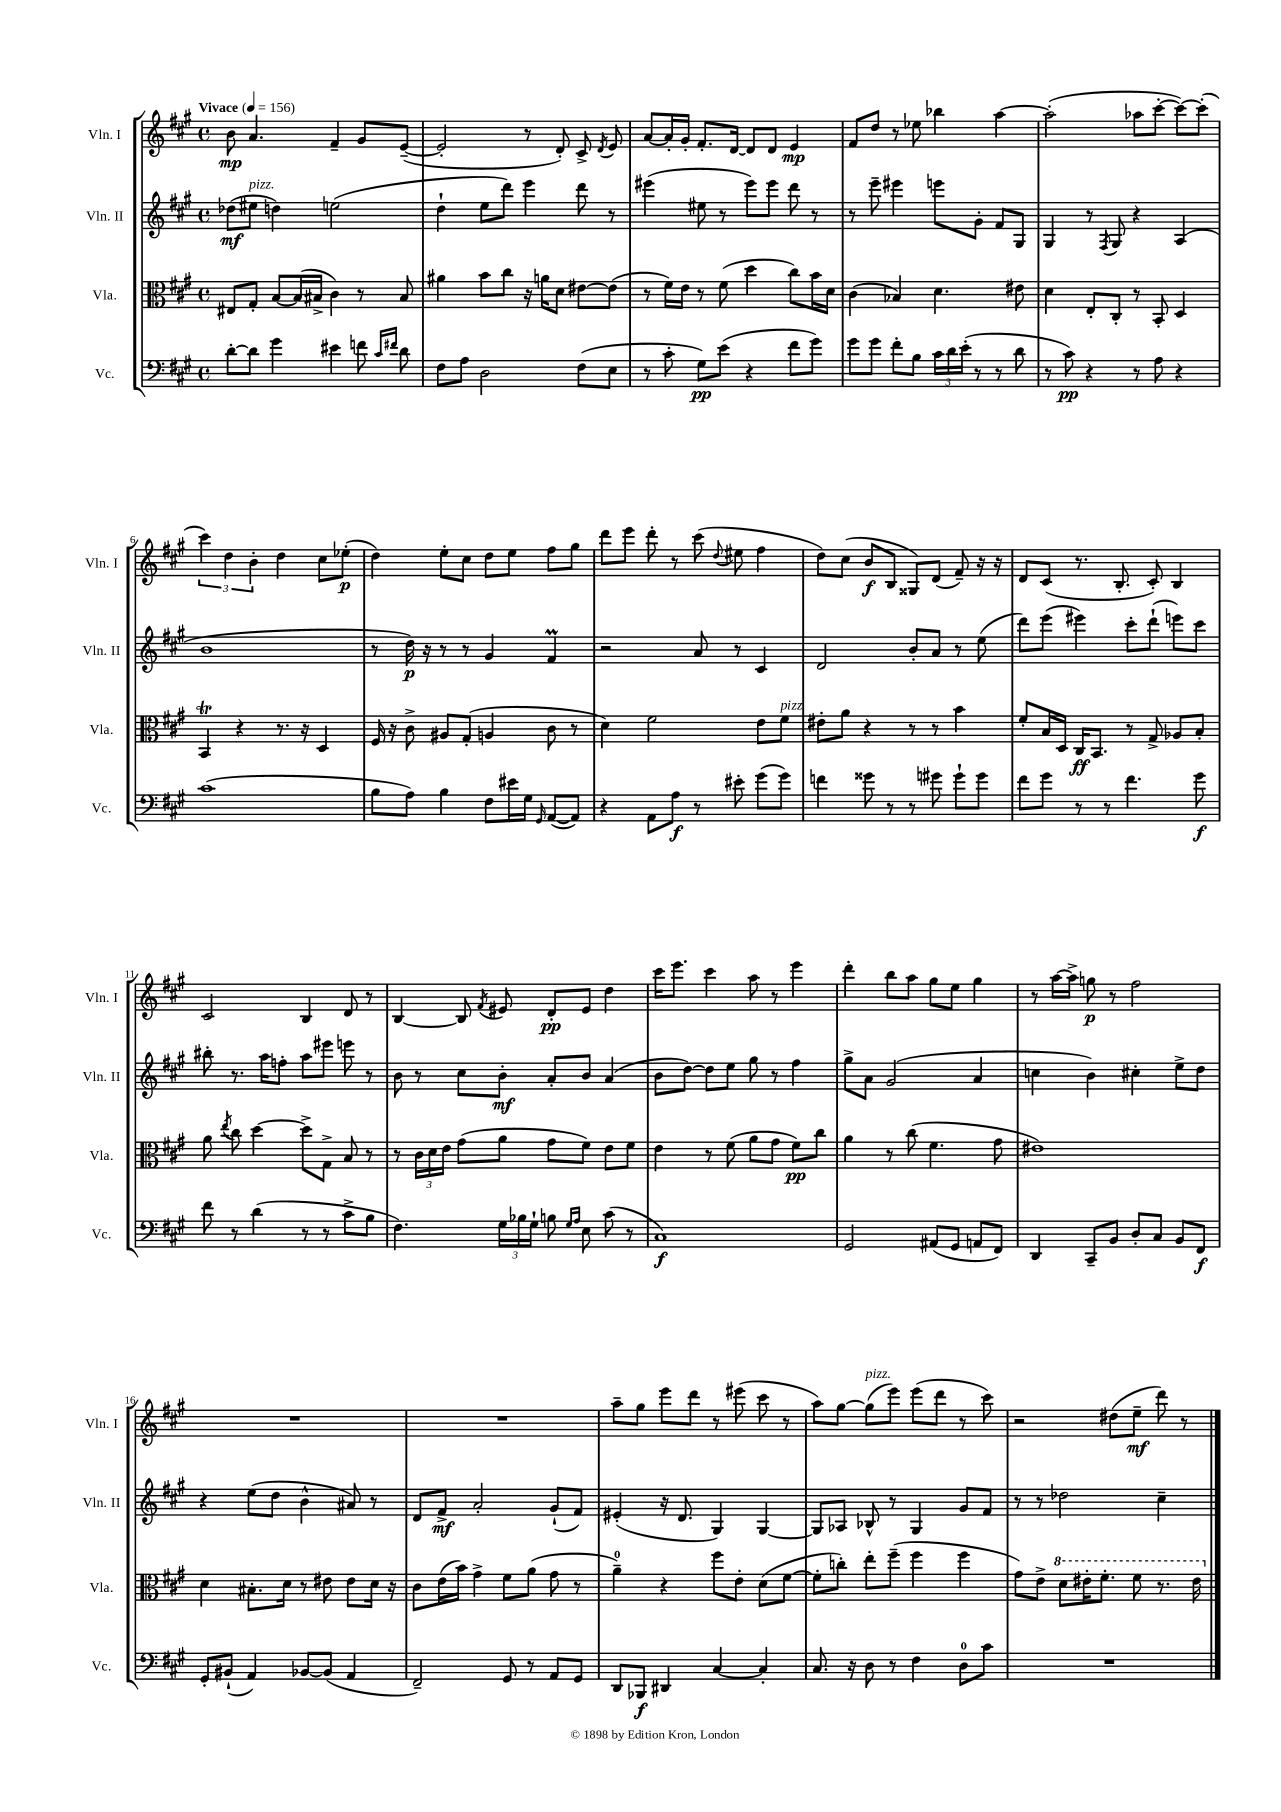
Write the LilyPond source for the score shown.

<<
\new StaffGroup <<
\new Staff = "s0" \with { instrumentName = "Vln. I" shortInstrumentName = "Vln. I" } {
    \clef treble \key a \major \defaultTimeSignature \time 4/4 \tempo "Vivace" 4 = 156
    \autoBeamOff b'8\mp a'4. fis'4-- gis'8[ e'8]~--( |
    e'2-. r8 d'8-.) cis'8-> \acciaccatura { d'8 } e'8 |
    a'8[~ a'16-. gis'16]-. fis'8.[-. d'16]~ d'8[ d'8] e'4\mp |
    fis'8[ d''8] r8 ees''8 bes''4 a''4~ |
    a''2-.( aes''8[ cis'''8]~-. cis'''8[~) cis'''8]-.( |
    \tuplet 3/2 { cis'''4) d''4 b'4-. } d''4 cis''8[ ees''8]-.\p( |
    d''4) e''8[-. cis''8] d''8[ e''8] fis''8[ gis''8] |
    d'''8[ e'''8] d'''8-. r8 cis'''8( \appoggiatura { d''8 } eis''8 fis''4 |
    d''8[) cis''8]( b'8[\f b8] gisis8[) d'8]( fis'8--) r16 r16 |
    d'8[ cis'8]( r8. b8.-. cis'8-.) b4 |
    cis'2 b4 d'8 r8 |
    b4~ b8 \acciaccatura { fis'8 } eis'8 d'8[-.\pp eis'8] d''4 |
    cis'''16[ e'''8.] cis'''4 a''8 r8 e'''4 |
    d'''4-. b''8[ a''8] gis''8[ e''8] gis''4 |
    r8 a''16[~ a''16]-> g''8\p r8 fis''2 |
    R1 |
    R1 |
    a''8[-- gis''8] e'''8[ d'''8] r8 eis'''8( cis'''8 r8 |
    a''8[) gis''8]~ gis''8[^\markup { \italic "pizz." }( e'''8]) e'''8[( d'''8] r8 cis'''8) |
    r2 dis''8[( e''8]--\mf d'''8) r8 \bar "|." |
}
\new Staff = "s1" \with { instrumentName = "Vln. II" shortInstrumentName = "Vln. II" } {
    \clef treble \key a \major \defaultTimeSignature \time 4/4
    \autoBeamOff des''8[\mf( eis''8]^\markup { \italic "pizz." } d''4) e''2( |
    d''4-! e''8[ d'''8]) e'''4 d'''8 r8 |
    eis'''4( eis''8 r8 eis'''8[) eis'''8] d'''8 r8 |
    r8 e'''8-- eis'''4 e'''8[ gis'8]-. fis'8[ gis8] |
    gis4 r8 \acciaccatura { fis8 } gis8 r4 a4( |
    b'1 |
    r8 d''16\p) r16 r8 r8 gis'4 fis'4\prall |
    r2 a'8 r8 cis'4 |
    d'2 b'8[-. a'8] r8 e''8( |
    d'''8[) e'''8]( eis'''4) cis'''8[-. d'''8]-!( e'''8[) cis'''8] |
    bis''8-. r8. a''16[ f''8]-. a''8[ eis'''8] e'''8 r8 |
    b'8 r8 cis''8[ b'8]-.\mf a'8[-. b'8] a'4( |
    b'8[ d''8]~) d''8[ e''8] gis''8 r8 fis''4 |
    gis''8[-> a'8] gis'2( a'4 |
    c''4 b'4) cis''4-. e''8[-> d''8] |
    r4 e''8[( d''8] b'4-^ ais'8) r8 |
    d'8[ fis'8]->\mf a'2-. gis'8[-!( fis'8]) |
    eis'4-.( r16 d'8. gis4) gis4~ |
    gis8[ aes8] bes8-^ r8 gis4 gis'8[ fis'8] |
    r8 r8 des''2 cis''4-- \bar "|." |
}
\new Staff = "s2" \with { instrumentName = "Vla." shortInstrumentName = "Vla." } {
    \clef alto \key a \major \defaultTimeSignature \time 4/4
    \autoBeamOff eis8[ gis8]-. b8[~ b16( bis16]-> cis'4) r8 bis8 |
    ais'4 b'8[ cis''8] r16 a'16[ d'8] eis'8[~ eis'8]( |
    r8 fis'16[) e'16] r8 fis'8( d''4 cis''8[) b'16 d'16] |
    cis'4( bes4) d'4. eis'8 |
    d'4 e8[-. cis8]-. r8 b,8-. d4 |
    b,4\trill r4 r8. r16 d4 |
    fis16 r16 cis'8-> ais8[ gis8]-.( a4 cis'8 r8 |
    d'4) fis'2 e'8[ fis'8]^\markup { \italic "pizz." } |
    eis'8[-. a'8] r4 r8 r8 b'4 |
    fis'8[-. b16 d16] cis16[\ff b,8.] r8 gis8-> aes8[ b8]-. |
    a'8 \acciaccatura { e''8 } cis''8 d''4~ d''8[-> gis8]-> b8 r8 |
    r8 \tuplet 3/2 { cis'16[ d'16 e'16] } gis'8[( a'8] gis'8[ fis'8]) e'8[ fis'8] |
    e'4 r8 fis'8( a'8[ gis'8] fis'8[\pp) cis''8] |
    a'4 r8 cis''8( fis'4. gis'8 |
    eis'1) |
    d'4 bis8.[-. d'16] r8 eis'8 eis'8[ d'16] r16 |
    cis'8[ e'16( b'16]) gis'4-> fis'8[ a'8]( gis'8 r8 |
    a'4-0--) r4 fis''8[ e'8]-. d'8[( fis'8]~ |
    fis'8[-. c''8]-.) e''8[-. fis''8]--( fis''4 fis''4 |
    gis'8[) e'8]-> \ottava #1 d''8[ eis''16-. fis''8.]-. fis''8 r8. eis''16 \ottava #0 \bar "|." |
}
\new Staff = "s3" \with { instrumentName = "Vc." shortInstrumentName = "Vc." } {
    \clef bass \key a \major \defaultTimeSignature \time 4/4
    \autoBeamOff d'8[~-. d'8] gis'4 eis'4 f'8 \grace { cis'16[ fis'16] } d'8 |
    fis8[ a8] d2 fis8[( e8] |
    r8 cis'8-. gis8[\pp) e'8]( r4 fis'8[ gis'8]) |
    gis'8[ gis'8] fis'8[-. b8] \tuplet 3/2 { cis'16[ d'16 e'16]-.( } r8 r8 d'8 |
    r8 cis'8\pp) r4 r8 a8 r4 |
    cis'1( |
    b8[ a8]) b4 fis8[ eis'16 gis16] \grace { gis,16 } a,8[~( a,8]) |
    r4 a,8[ a8]\f r8 eis'8-. gis'8[( gis'8]) |
    f'4 gisis'8 r8 r8 gis'8 gis'8[-! gis'8] |
    fis'8[ gis'8] r8 r8 fis'4. gis'8\f |
    fis'8 r8 d'4( r8 r8 cis'8[-> b8] |
    fis4.) \tuplet 3/2 { gis16[ bes16 gis16]-! } b8 \grace { gis16[ a16] } e8 cis'8( r8 |
    cis1\f) |
    gis,2 ais,8[( gis,8] a,8[ fis,8]) |
    d,4 cis,8[-- b,8] d8[-. cis8] b,8[ fis,8]\f |
    gis,8[-. bis,8]-!( a,4) bes,8[~ bes,8]( a,4 |
    fis,2--) gis,8 r8 a,8[ gis,8] |
    d,8[ bes,,8]\f dis,4 cis4~ cis4-. |
    cis8. r16 d8 r8 fis4 d8[-0 cis'8] |
    R1 \bar "|." |
}
>>
>>
